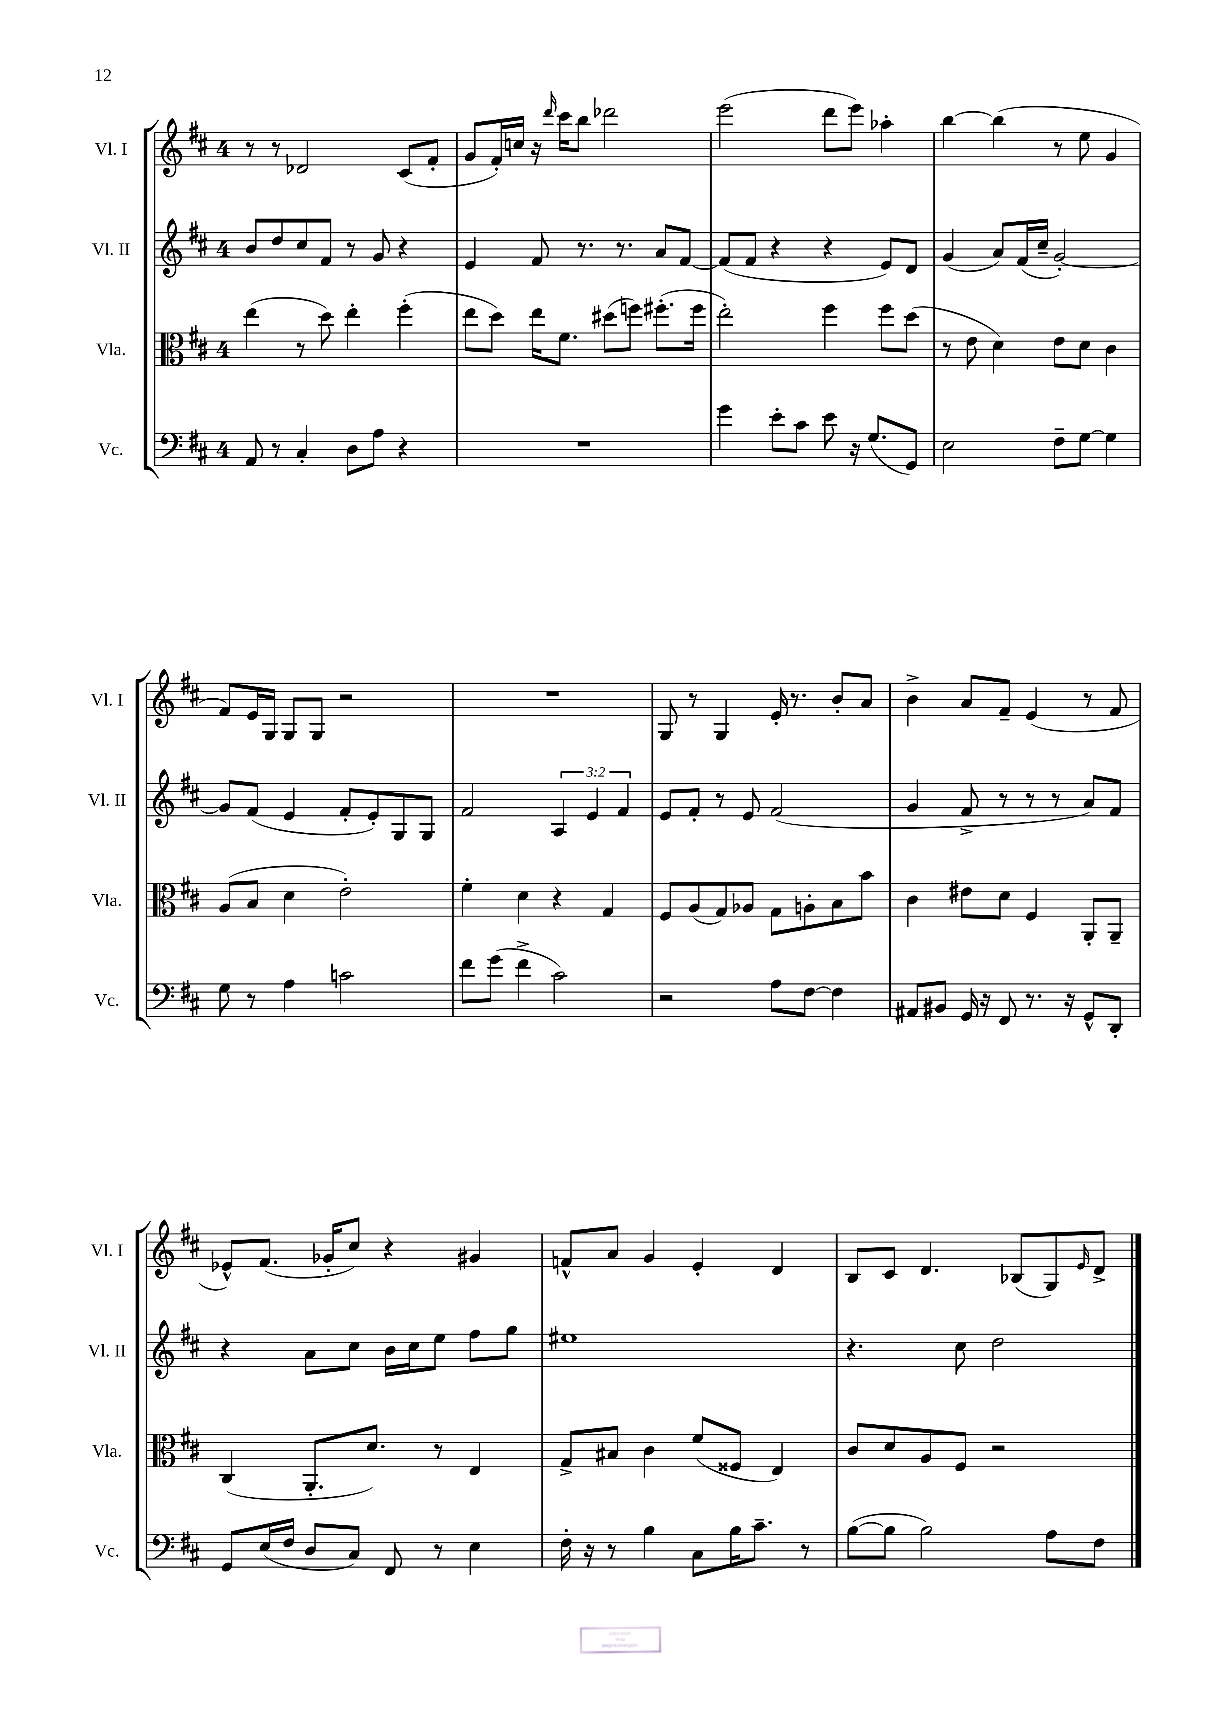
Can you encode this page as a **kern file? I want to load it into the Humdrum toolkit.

**kern	**kern	**kern	**kern
*part4	*part3	*part2	*part1
*staff4	*staff3	*staff2	*staff1
*I"Vc.	*I"Vla.	*I"Vl. II	*I"Vl. I
*I'Vc.	*I'Vla.	*I'Vl. II	*I'Vl. I
*clefF4	*clefC3	*clefG2	*clefG2
*k[f#c#]	*k[f#c#]	*k[f#c#]	*k[f#c#]
*M4/4	*M4/4	*M4/4	*M4/4
=31	=31	=31	=31
8AA/	(4ee\	8b/L	8r
8r	.	8dd/	8r
4C#'/	8r	8cc#/	2d-X/
.	8dd\)	8f#/J	.
8D\L	4ee'\	8r	.
8A\J	.	8g/	.
4r	(4ff#'\	4r	(8c#/L
.	.	.	8f#'/J
=32	=32	=32	=32
1r	8ee\L	4e/	8g/L
.	8dd\J)	.	16f#'/L)
.	.	.	16ccn/JJ
.	16ee\KL	8f#/	16r
.	.	.	16qqddd/
.	8.f#\J	.	16ccc#\KL
.	.	8.r	8bb\J
.	(8dd#X\L	.	2ddd-X\
.	.	8.r	.
.	8ffn\J)	.	.
.	(8.ff#X'\L	8a/L	.
.	.	[8f#/J	.
.	16ff#\Jk	.	.
=33	=33	=33	=33
4g\	2ee'\)	(8f#/L]	(2eee\
.	.	8f#/J	.
8e'\L	.	4r	.
8c#\J	.	.	.
8e\	4ff#\	4r	8ddd\L
16r	.	.	8eee\J)
(8.G/L	.	.	.
.	8ff#\L	8e/L)	4aa-X'\
8GG/J)	(8dd\J	8d/J	.
=34	=34	=34	=34
2E\	8r	(4g/	[4bb\
.	8e\	.	.
.	4d\)	8a/L)	(4bb\]
.	.	(16f#/L	.
.	.	16cc#~/JJ	.
8F#~\L	8e\L	[2g'/)	8r
[8G\J	8d\J	.	8ee\
4G\]	4c#\	.	4g/
!!LO:LB:g=z
=35	=35	=35	=35
8G\	(8A/L	8g/L]	8f#/L)
8r	8B/J	(8f#/J	16e/L
.	.	.	16G/JJ
4A\	4d\	4e/	8G/L
.	.	.	8G/J
2cn\	2e'\)	8f#'/L	2r
.	.	8e'/)	.
.	.	8G/	.
.	.	8G/J	.
=36	=36	=36	=36
8f#\L	4f#'\	2f#/	1r
(8g\J	.	.	.
4f#^\	4d\	.	.
2c#\)	4r	6A/	.
.	.	6e/	.
.	4G/	.	.
.	.	6f#/	.
=37	=37	=37	=37
2r	8F#/L	8e/L	8G/
.	(8A/	8f#'/J	8r
.	8G/)	8r	4G/
.	8A-X/J	8e/	.
8A\L	8G\L	(2f#/	16e'/
.	.	.	8.r
[8F#\J	8An'\	.	.
4F#\]	8B\	.	8b'/L
.	8b\J	.	8a/J
=38	=38	=38	=38
8AA#X/L	4c#\	4g/	4b^\
8BB#X/J	.	.	.
16GG/	8e#X\L	8f#^/	8a/L
16r	.	.	.
8FF#/	8d\J	8r	8f#~/J
8.r	4F#/	8r	(4e/
.	.	8r	.
16r	.	.	.
8GG^^/L	8AA'/L	8a/L)	8r
8DD'/J	8AA~/J	8f#/J	8f#/
!!LO:LB:g=z
=39	=39	=39	=39
8GG/L	(4C#/	4r	8e-X^^/L)
(16E/L	.	.	(8.f#/J
16F#/JJ	.	.	.
8D/L	8.AA'/L	8a\L	.
.	.	.	16g-X'/KL
8C#/J)	.	8cc#\J	8cc#/J)
.	8.d/J)	.	.
8FF#/	.	16b\LL	4r
.	.	16cc#\J	.
8r	8r	8ee\J	.
4E\	4E/	8ff#\L	4g#X/
.	.	8gg\J	.
=40	=40	=40	=40
16F#'\	8G^/L	1ee#X	8fn^^/L
16r	.	.	.
8r	8B#X/J	.	8a/J
4B\	4c#\	.	4g/
8C#\L	(8f#/L	.	4e'/
16B\K	8F##X/J	.	.
8.c#~\J	.	.	.
.	4E/)	.	4d/
8r	.	.	.
=41	=41	=41	=41
([8B\L	8c#/L	4.r	8B/L
8B\J]	8d/	.	8c#/J
2B\)	8A/	.	4.d/
.	8F#/J	8cc#\	.
.	2r	2dd\	.
.	.	.	(8B-X/L
8A\L	.	.	8G/)
.	.	.	16qqe/
8F#\J	.	.	8d^/J
==	==	==	==
*-	*-	*-	*-
